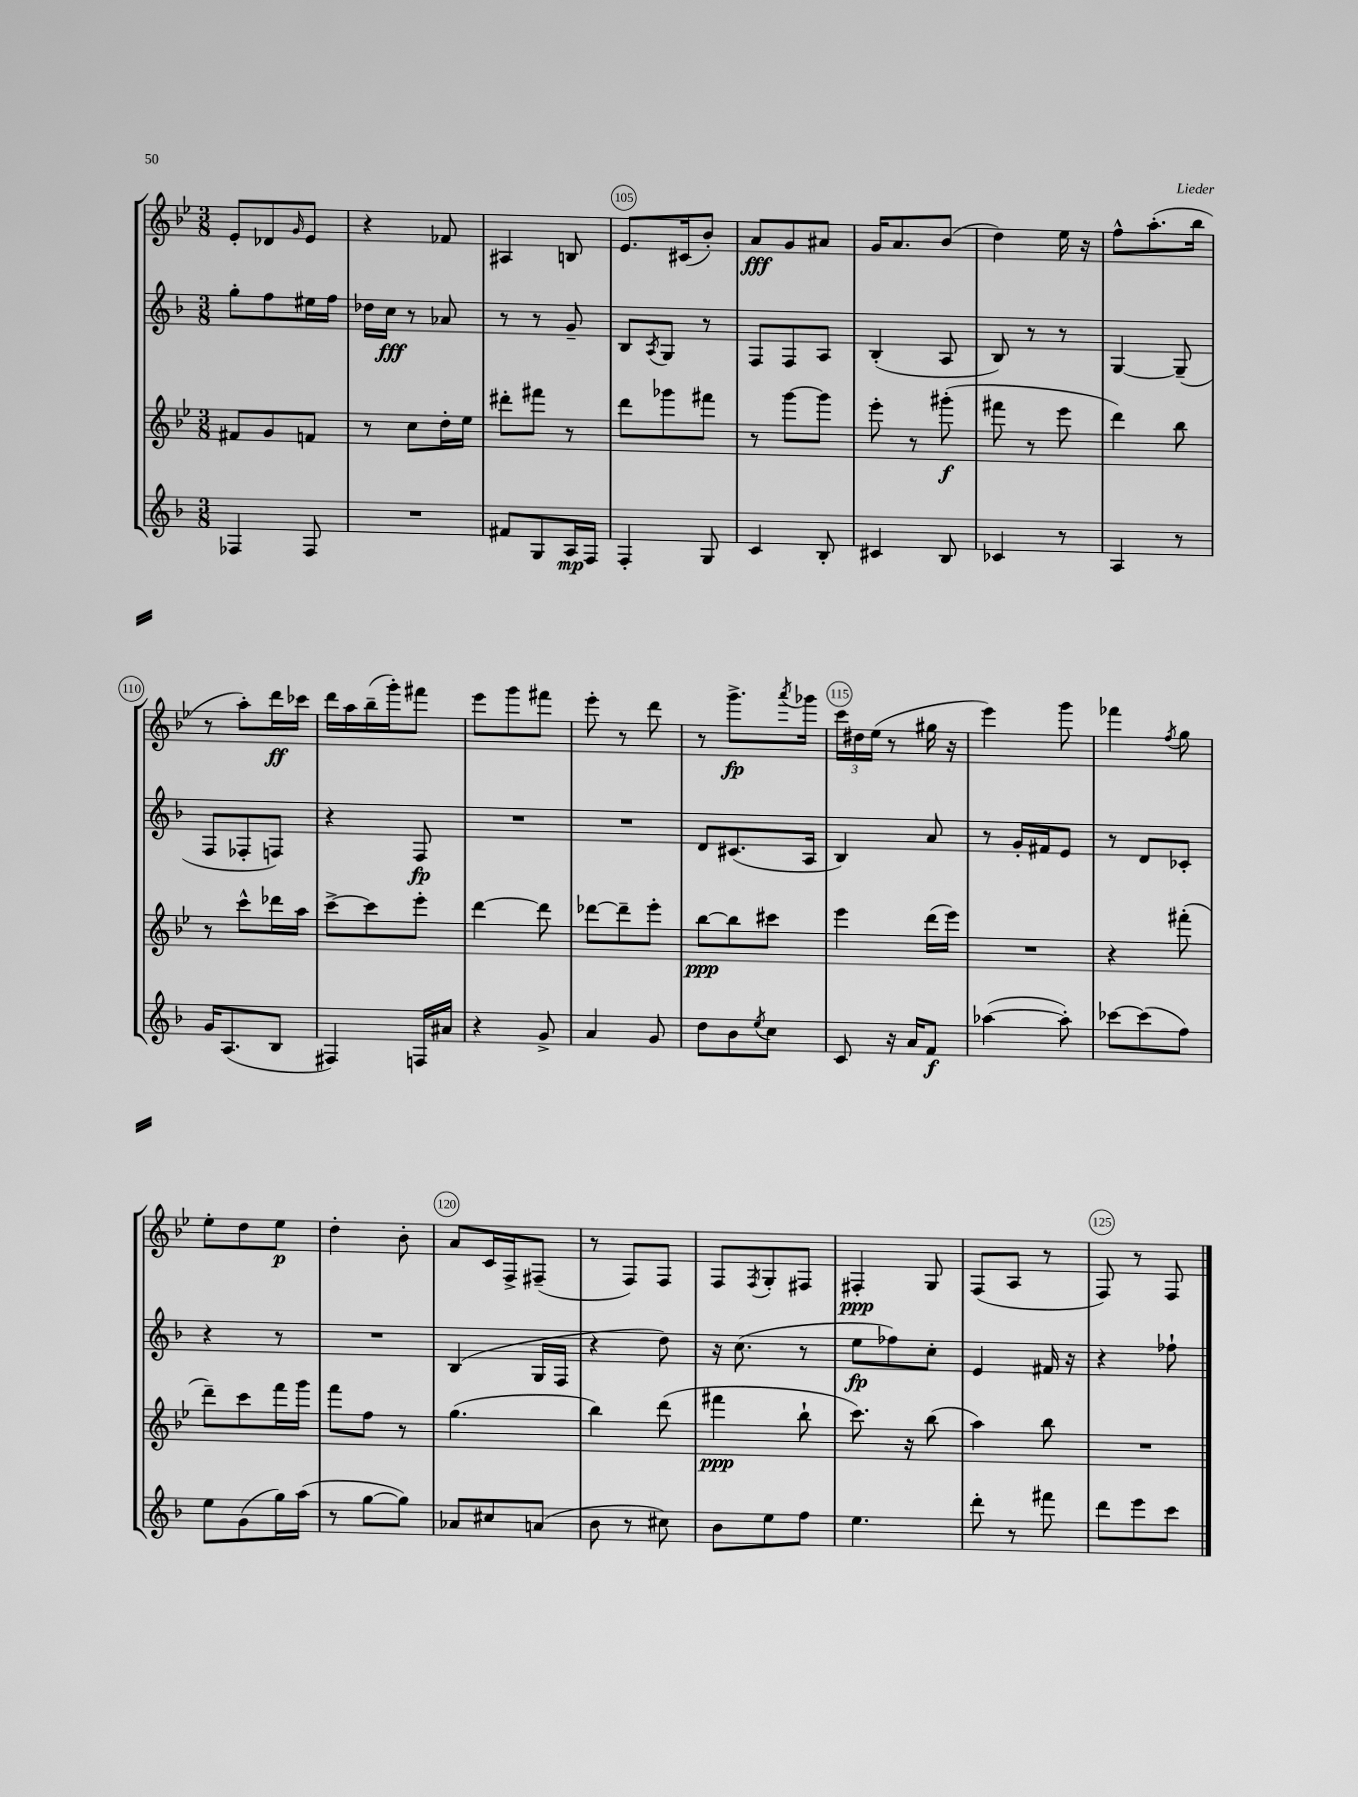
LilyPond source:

<<
\new StaffGroup <<
\new Staff = "s0" {
    \clef treble \key bes \major \numericTimeSignature \time 3/8
    ees'8-. des'8 \grace { g'16 } ees'8 |
    r4 fes'8 |
    ais4 b8 |
    ees'8. cis'16( bes'8-.) |
    a'8\fff g'8 ais'8 |
    g'16 a'8. bes'8( |
    d''4) ees''16 r16 |
    f''8-^ a''8.-.( bes''16 |
    r8 a''8-.) d'''16\ff ces'''16 |
    d'''16 a''16 bes''16--( g'''16-.) fis'''8 |
    ees'''8 g'''8 fis'''8 |
    ees'''8-. r8 d'''8 |
    r8 g'''8.->\fp \acciaccatura { a'''8 } ges'''16 |
    \tuplet 3/2 { c'''16 dis''16 ees''16( } r8 gis''16 r16 |
    ees'''4) g'''8 |
    fes'''4 \acciaccatura { f''8 } g''8 |
    ees''8-. d''8 ees''8\p |
    d''4-. bes'8-. |
    a'8 c'16 f16-> fis8--( |
    r8 f8) f8 |
    f8 \acciaccatura { f8 } g8-. fis8 |
    fis4-.\ppp g8 |
    f8( a8 r8 |
    f8) r8 f8 \bar "|." |
}
\new Staff = "s1" {
    \clef treble \key f \major \numericTimeSignature \time 3/8
    g''8-. f''8 eis''16 f''16 |
    des''16 c''16\fff r8 aes'8 |
    r8 r8 g'8-- |
    bes8 \acciaccatura { a8 } g8 r8 |
    f8 f8 a8 |
    bes4-.( a8 |
    bes8) r8 r8 |
    g4~ g8--( |
    f8 fes8-. f8) |
    r4 f8\fp |
    R4. |
    R4. |
    d'8 cis'8.( a16 |
    bes4) a'8 |
    r8 g'16-. fis'16 e'8 |
    r8 d'8 ces'8-. |
    r4 r8 |
    R4. |
    bes4( g16 f16 |
    r4 d''8) |
    r16 c''8.( r8 |
    e''8\fp fes''8) c''8-. |
    e'4 fis'16 r16 |
    r4 fes''8-! \bar "|." |
}
\new Staff = "s2" {
    \clef treble \key bes \major \numericTimeSignature \time 3/8
    fis'8 g'8 f'8 |
    r8 c''8 d''16-. ees''16 |
    dis'''8-. fis'''8 r8 |
    d'''8 ges'''8 fis'''8 |
    r8 g'''8~ g'''8 |
    ees'''8-. r8 gis'''8-.\f( |
    fis'''8 r8 ees'''8 |
    d'''4) bes''8 |
    r8 c'''8-^ des'''16 a''16 |
    c'''8~-> c'''8 ees'''8-. |
    d'''4~ d'''8 |
    des'''8~ des'''8-- ees'''8-. |
    bes''8~\ppp bes''8 cis'''8 |
    ees'''4 d'''16( ees'''16) |
    R4. |
    r4 fis'''8-.( |
    d'''8--) c'''8 f'''16 g'''16 |
    f'''8 f''8 r8 |
    g''4.( |
    bes''4) d'''8( |
    fis'''4\ppp bes''8-! |
    c'''8.) r16 bes''8( |
    a''4) bes''8 |
    R4. \bar "|." |
}
\new Staff = "s3" {
    \clef treble \key f \major \numericTimeSignature \time 3/8
    fes4 fes8 |
    R4. |
    fis'8 g8 a16\mp f16 |
    f4-. g8 |
    c'4 bes8-. |
    cis'4 bes8 |
    ces'4 r8 |
    a4 r8 |
    g'16 a8.( bes8 |
    fis4) f16 ais'16 |
    r4 g'8-> |
    a'4 g'8 |
    d''8 bes'8 \acciaccatura { e''8 } c''8 |
    c'8 r16 a'16 f'8\f |
    aes''4~( aes''8-.) |
    ces'''8~ ces'''8( f''8) |
    e''8 g'8( g''16) a''16( |
    r8 g''8~ g''8) |
    aes'8 cis''8 a'8( |
    bes'8 r8 cis''8) |
    bes'8 e''8 f''8 |
    e''4. |
    d'''8-. r8 fis'''8 |
    d'''8 e'''8 c'''8 \bar "|." |
}
>>
>>
\layout { \context { \Score currentBarNumber = #102 \override BarNumber.break-visibility = ##(#f #t #t) barNumberVisibility = #(every-nth-bar-number-visible 5) \override BarNumber.stencil = #(make-stencil-circler 0.1 0.3 ly:text-interface::print) } }
